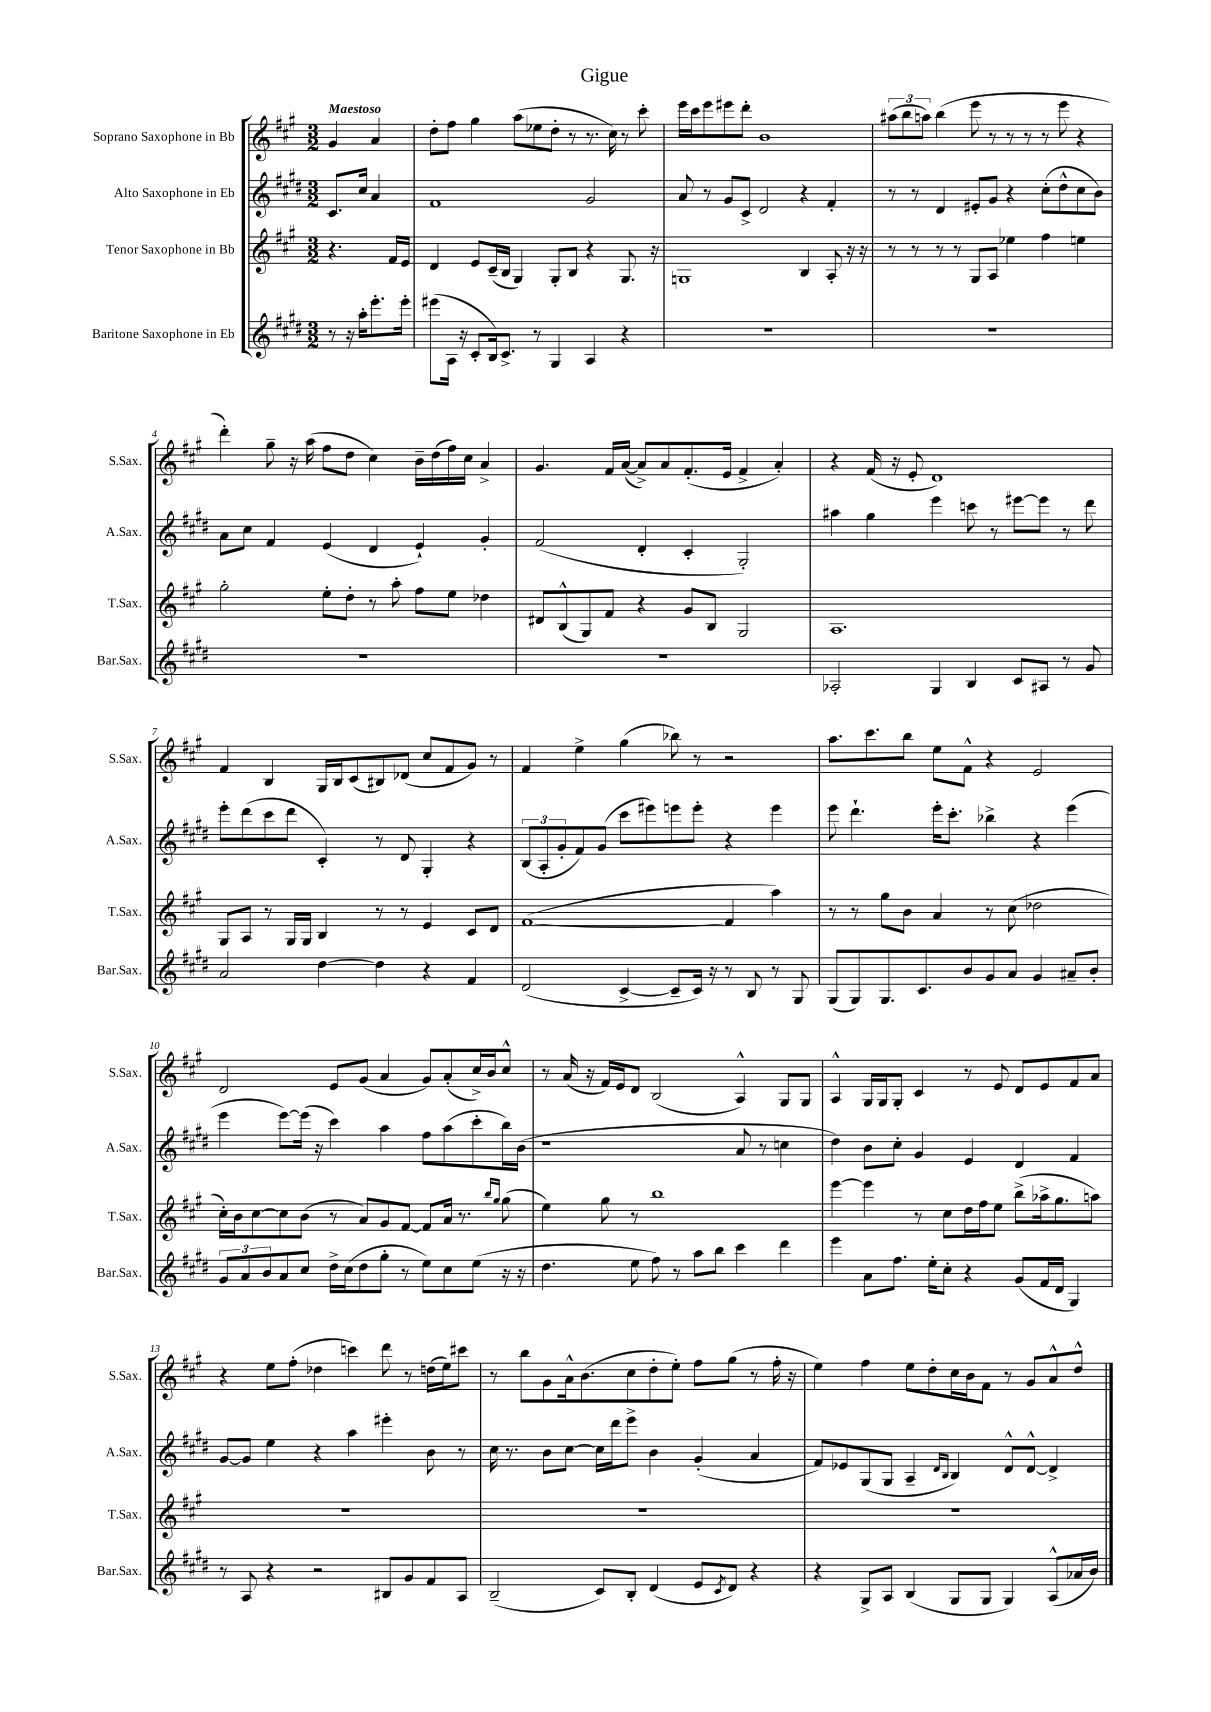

**kern	**kern	**kern	**kern
*part4	*part3	*part2	*part1
*staff4	*staff3	*staff2	*staff1
*I"Baritone Saxophone in Eb	*I"Tenor Saxophone in Bb	*I"Alto Saxophone in Eb	*I"Soprano Saxophone in Bb
*I'Bar.Sax.	*I'T.Sax.	*I'A.Sax.	*I'S.Sax.
*clefG2	*clefG2	*clefG2	*clefG2
*k[f#c#g#d#]	*k[f#c#g#]	*k[f#c#g#d#]	*k[f#c#g#]
*M3/2	*M3/2	*M3/2	*M3/2
=	=	=	=
!	!	!	!LO:TX:a:B:t=Maestoso
8r	4.r	8.c#/L	4g#/
16r	.	.	.
16aa'\KL	.	16cc#/Jk	.
8.eee'\	.	4a/	4a/
.	16f#/LL	.	.
16eee'\Jk	16e/JJ	.	.
=1	=1	=1	=1
(8eee#X\L	4d/	1f#	8dd'\L
16A\Jk	.	.	8ff#\J
16r	.	.	.
8c#'/L	8e/L	.	4gg#\
16B/k)	(16c#~/L	.	.
8.c#^/J	16B/JJ	.	.
.	4G#/)	.	(8aa\L
8r	.	.	8ee-X\
4G#/	8G#'/L	.	8dd'\J
.	8B/J	.	8r
4A/	4r	2g#/	8.r
.	.	.	16cc#\)
4r	8.G#/	.	8r
.	.	.	8ccc#'\
.	16r	.	.
=2	=2	=2	=2
1.r	1Gn	8a/	16eee\LL
.	.	.	16ccc#\J
.	.	8r	8eee\
.	.	8g#/L	8eee#X\
.	.	8c#^/J	8ddd'\J
.	.	2d#/	1b
.	4B/	4r	.
.	8A'/	4f#'/	.
.	16r	.	.
.	16r	.	.
=3	=3	=3	=3
1.r	8r	8r	(12aa#X\L
.	.	.	12bb\
.	8r	8r	.
.	.	.	12aan\J)
.	8r	4d#/	(4bb\
.	8r	.	.
.	8G#/L	8e#X'/L	8eee\
.	8A/J	8g#/J	8r
.	4ee-X\	4r	8r
.	.	.	8r
.	4ff#\	(8cc#'\L	8r
.	.	8dd#^^\	8eee\
.	4een\	8cc#\	4r
.	.	8b\J)	.
!!LO:LB:g=z
=4	=4	=4	=4
1.r	2gg#'\	8a\L	4ddd'\)
.	.	8cc#\J	.
.	.	4f#/	8gg#~\
.	.	.	16r
.	.	.	(16aa\
.	8ee'\L	(4e/	8ff#\L
.	8dd'\J	.	8dd\J
.	8r	4d#/	4cc#\)
.	8aa'\	.	.
.	8ff#\L	4e`/)	16b~\LL
.	.	.	(16dd\
.	8ee\J	.	16ff#\)
.	.	.	16cc#\JJ
.	4dd-X\	4g#'/	4a^/
=5	=5	=5	=5
1.r	8d#X/L	(2f#/	4.g#/
.	(8B^^/	.	.
.	8G#/)	.	.
.	8f#/J	.	16f#/LL
.	.	.	([16a/JJ
.	4r	4d#'/	8a^/L])
.	.	.	8a/
.	8g#/L	4c#'/	(8.f#'/
.	8B/J	.	.
.	.	.	16e/Jk
.	2G#/	2G#'/)	4f#^/
.	.	.	4a'/)
=6	=6	=6	=6
2A-X'/	1.A	4aa#X\	4r
.	.	4gg#\	(16f#/
.	.	.	16r
.	.	.	8e'/
4G#/	.	4eee\	1d)
4B/	.	8cccn\	.
.	.	8r	.
8c#/L	.	[8eee#X\L	.
8A#X/J	.	8eee#\J]	.
8r	.	8r	.
8g#/	.	8ddd#\	.
!!LO:LB:g=z
=7	=7	=7	=7
2a/	8G#/L	8eee'\L	4f#/
.	8A/J	(8ddd#\	.
.	8r	8ccc#\	4B/
.	16G#/LL	8ddd#\J	.
.	16G#/JJ	.	.
[4dd#\	4B/	4c#'/)	16G#/LL
.	.	.	16B/J
.	.	.	(8c#/
4dd#\]	8r	8r	8B#X/)
.	8r	8d#/	(8d-X/J
4r	4e/	4G#'/	8cc#/L
.	.	.	8f#/
4f#/	8c#/L	4r	8g#/J)
.	8d/J	.	8r
=8	=8	=8	=8
(2d#/	([1f#	(12B/L	4f#/
.	.	12A'/	.
.	.	12g#'/	.
.	.	8f#/)	4ee^\
.	.	(8g#/J	.
[4c#^/	.	8ccc#\L	(4gg#\
.	.	8eee#X\)	.
8c#~/L]	.	8eeen\	8bb-X\)
16c#/Jk)	.	8eee'\J	8r
16r	.	.	.
8r	4f#/]	4r	2r
8B/	.	.	.
8r	4aa\)	4eee\	.
8G#/	.	.	.
=9	=9	=9	=9
(8G#/L	8r	8eee\	8.aa\L
8G#/)	8r	4.ddd#`\	.
.	.	.	8.ccc#\
8.G#/	8gg#\L	.	.
.	8b\J	.	8bb\J
8.c#/	.	.	.
.	4a/	16eee'\KL	8ee\L
.	.	8.ccc#'\J	.
8b/	.	.	8f#^^\J
8g#/	8r	4bb-X^\	4r
8a/J	(8cc#\	.	.
4g#/	2dd-X\	4r	2e/
8a#X~/L	.	(4eee\	.
8b'/J	.	.	.
!!LO:LB:g=z
=10	=10	=10	=10
12g#/L	16cc#'\LL)	4eee\	2d/
.	16b\J	.	.
12a/	.	.	.
.	[8cc#\	.	.
12b/	.	.	.
8a/	8cc#\]	[8eee\L)	.
8cc#/J	(8b\J	(16eee\Jk]	.
.	.	16r	.
16dd#^\LL	8r	4ccc#\)	8e/L
(16cc#\J	.	.	.
8dd#\	8a/L)	.	(8g#/J
8gg#'\J	8g#/	4aa\	4a/
8r	[8f#/J	.	.
8ee\L)	8f#/L]	8ff#\L	8g#/L)
8cc#\	16a/Jk	(8aa\	(8a'/
.	8.r	.	.
(8ee\J	.	8ccc#'\	16cc#^/L)
.	.	.	16b/J
.	16qqbb/LL	.	.
.	16qqgg#/JJ	.	.
16r	(8gg#\	16bb\L)	8cc#^^/J
16r	.	(16b\JJ	.
=11	=11	=11	=11
4.dd#\	4ee\)	1r	8r
.	.	.	(16a/
.	.	.	16r
.	8gg#\	.	16f#/LL)
.	.	.	16e/J
8ee\	8r	.	8d/J
8ff#\)	1bb	.	(2B/
8r	.	.	.
8aa\L	.	.	.
8bb\J	.	.	.
4ccc#\	.	8a/	4A^^/)
.	.	8r	.
4ddd#\	.	4ccn\	8G#/L
.	.	.	8G#/J
=12	=12	=12	=12
4eee\	[4eee\	4dd#\)	4A^^/
8a\L	4eee\]	8b\L	16G#/LL
.	.	.	16G#/J
8.ff#\J	.	8cc#'\J	8G#'/J
.	8r	4g#/	4c#/
16ee'\KL	.	.	.
8cc#'\J	8cc#\L	.	.
4r	16dd\L	4e/	8r
.	16ff#\J	.	.
.	8ee\J	.	8e/
(8g#/L	(8bb^\L	4d#/	8d/L
16f#/L	16aa-X^\k	.	8e/
16d#/JJ	8.gg#\	.	.
4G#/)	.	4f#/	8f#/
.	8aan\J)	.	8a/J
!!LO:LB:g=z
=13	=13	=13	=13
8r	1.r	[8g#/L	4r
8A/	.	8g#/J]	.
4r	.	4ee\	8ee\L
.	.	.	(8ff#'\J
2r	.	4r	4dd-X\
.	.	4aa\	4cccn\)
8B#X/L	.	4eee#X'\	8ddd\
8g#/	.	.	8r
8f#/	.	8b\	(16ddn\LL
.	.	.	16ee\J)
8A/J	.	8r	8ccc#X\J
=14	=14	=14	=14
(2B~/	1.r	16cc#\	8r
.	.	8.r	.
.	.	.	8bb\L
.	.	8b\L	8g#\
.	.	[8cc#\J	16a^^\k
.	.	.	(8.b\
8c#/L)	.	16cc#\LL]	.
.	.	16ddd#\J	.
8B'/J	.	8eee^\J	8cc#\
(4d#/	.	4b\	8dd'\
.	.	.	8ee'\J)
8e/L	.	(4g#'/	8ff#\L
8qc#/	.	.	.
8d#/J)	.	.	(8gg#\J
4r	.	4a/	8r
.	.	.	16ff#'\
.	.	.	16r
=15	=15	=15	=15
4r	1.r	8f#/L)	4ee\)
.	.	8e-X/	.
8G#^/L	.	(8G#/	4ff#\
8A/J	.	8G#/J	.
(4B/	.	4A~/	8ee\L
.	.	.	8dd'\
.	.	16qqd#/LL	.
.	.	16qqB/JJ	.
8G#/L	.	4B/)	16cc#\L
.	.	.	16b\J
8G#/J	.	.	8f#\J
4G#/)	.	8d#^^/L	8r
.	.	[8d#^^/J	8g#/L
(8A^^/L	.	4d#^/]	8a^^/
16a-X/L	.	.	8dd^^/J
16b/JJ)	.	.	.
==	==	==	==
*-	*-	*-	*-
